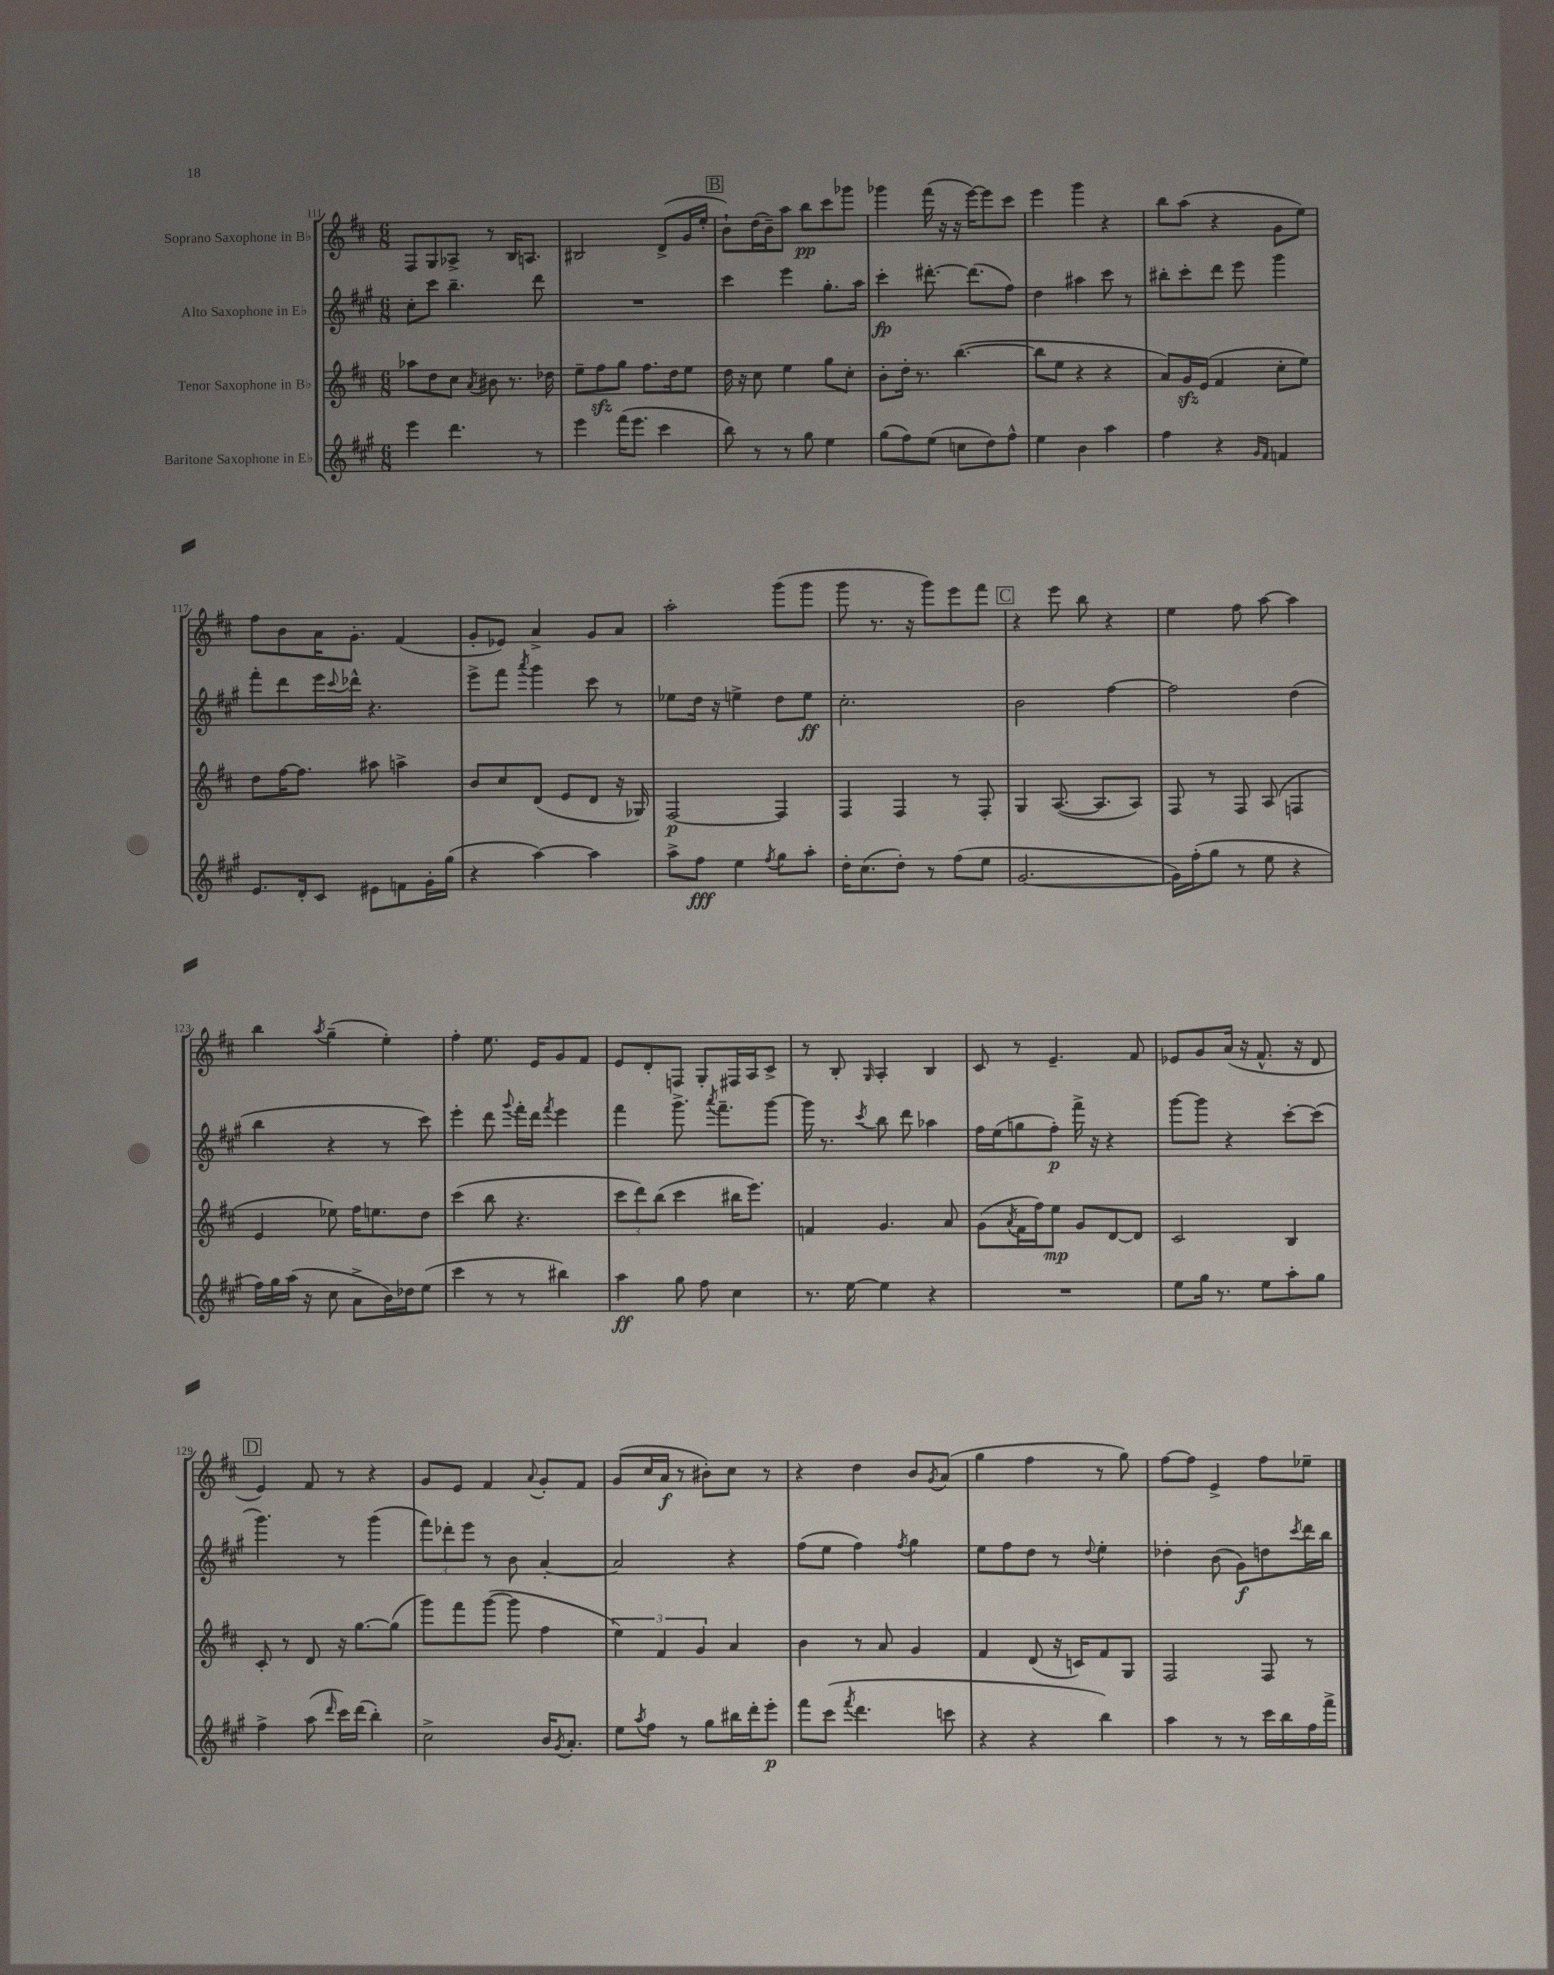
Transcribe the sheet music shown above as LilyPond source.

<<
\new StaffGroup <<
\new Staff = "s0" \with { instrumentName = "Soprano Saxophone in Bb" } {
    \clef treble \key d \major \numericTimeSignature \time 6/8
    fis8 g8 aes8-> r8 b16 a8. |
    bis2 d'8->( g'16 e''16-. |
    \mark \markup { \box "B" } b'8-!) d''16( b'16--) a''8 b''8\pp cis'''8 ges'''8 |
    ges'''4 fis'''16( r16 r16 e'''16~) e'''8 cis'''8 |
    e'''4 g'''4 r4 |
    b''8 a''8( r4 g'8 e''8) |
    fis''8 b'8 a'16 g'8.-. fis'4( |
    g'8-. ees'8) a'4-> g'8 a'8 |
    a''2-. g'''8( g'''8 |
    g'''8 r8. r16 g'''8) e'''8 fis'''8 |
    \mark \markup { \box "C" } r4 e'''8 b''8 r4 |
    e''4 fis''8 a''8~ a''4 |
    b''4 \acciaccatura { a''8 } g''4--( e''4-.) |
    fis''4-. e''8. e'16 g'8 fis'8 |
    e'8 d'8-. f8 g8-. fis16 a16 cis'8-> |
    r8 b8-. \grace { g16 } a4-. b4 |
    cis'8 r8 e'4.-- fis'8 |
    ees'8 g'8 a'16( r16 fis'8.-^ r16 d'8 |
    \mark \markup { \box "D" } e'4) fis'8 r8 r4 |
    g'8 e'8 fis'4 \appoggiatura { a'8 } g'8-. fis'8 |
    g'8( cis''16 a'16\f r8 bis'8-.) cis''8 r8 |
    r4 d''4 b'8 \acciaccatura { g'8 } a'8( |
    g''4 fis''4 r8 g''8) |
    fis''8~ fis''8 e'4-> fis''8 ees''8-- \bar "|." |
}
\new Staff = "s1" \with { instrumentName = "Alto Saxophone in Eb" } {
    \clef treble \key a \major \numericTimeSignature \time 6/8
    cis''8-. cis'''8 b''4.-- d'''8 |
    R2. |
    \mark \markup { \box "B" } cis'''4 e'''4 gis''8.-. a''16 |
    cis'''4-.\fp dis'''8.~-. dis'''8.( fis''8) |
    d''4 ais''4 cis'''8 r8 |
    bis''8-. cis'''8-. d'''8 e'''8 gis'''4 |
    fis'''8-. d'''8 e'''16 \appoggiatura { cis'''8 } des'''16-^ r4. |
    e'''8-> fis'''8 \acciaccatura { a'''8 } gis'''4 cis'''8 r8 |
    ees''8 d''16 r16 e''4-> d''8 e''8\ff |
    cis''2.-. |
    \mark \markup { \box "C" } b'2 fis''4~ |
    fis''2 d''4( |
    b''4 r4 r8 cis'''8) |
    e'''4-. d'''8 \appoggiatura { gis'''8 } fis'''16-. d'''16 \acciaccatura { fis'''8 } e'''4 |
    fis'''4 gis'''8.-> \acciaccatura { a'''8 } fis'''8.-- gis'''8~ |
    gis'''16 r8. \acciaccatura { cis'''8 } b''8 d'''8 aes''4 |
    fis''16 e''16( g''8 fis''8-.\p) fis'''16-> r16 r4 |
    gis'''8~ gis'''8 r4 cis'''8~-. cis'''8( |
    \mark \markup { \box "D" } gis'''4.) r8 gis'''4( |
    \tuplet 3/2 { fis'''8) des'''8-. e'''8 } r8 b'8 a'4~-. |
    a'2 r4 |
    fis''8( e''8 fis''4) \acciaccatura { fis''8 } gis''4 |
    e''8 fis''8 d''8 r8 \appoggiatura { d''8 } e''4-. |
    des''4-. b'8( gis'8\f) d''8 \acciaccatura { cis'''8 } d'''16 b''16 \bar "|." |
}
\new Staff = "s2" \with { instrumentName = "Tenor Saxophone in Bb" } {
    \clef treble \key d \major \numericTimeSignature \time 6/8
    aes''8 d''8 cis''8 \acciaccatura { a'8 } bis'8 r8. des''16 |
    e''8-- fis''8\sfz g''8 fis''8. d''16 e''8 |
    \mark \markup { \box "B" } d''16 r16 cis''8 e''4 g''8 cis''8-. |
    b'8-. d''16-. r8. b''4.~( |
    b''8 e''8 r4 r4 |
    a'8) g'16\sfz e'16( fis'4 cis''8-. e''8) |
    d''8 fis''16~ fis''8. ais''8 a''4-> |
    b'8 cis''8 d'8( e'8 d'8 r16 ges16) |
    fis2~\p fis4 |
    fis4 fis4 r8 fis8-. |
    \mark \markup { \box "C" } g4 a8.~( a8. a8) |
    fis8 r8 fis8 a8( f4 |
    e'4 ees''8) fis''16 e''8. d''8 |
    cis'''4( b''8 r4. |
    \tuplet 3/2 { cis'''8 d'''8) b''8( } cis'''4 bis''16 e'''8.) |
    f'4 g'4. a'8 |
    g'8( \acciaccatura { a'8 } fis'16 fis''16) e''8\mp g'8 d'8~ d'8 |
    cis'2 b4 |
    \mark \markup { \box "D" } cis'8-. r8 d'8 r16 g''8.~ g''8( |
    g'''8) fis'''8 g'''8~( g'''8 fis''4 |
    \tuplet 3/2 { e''4) fis'4 g'4 } a'4 |
    b'4 r8 a'8 g'4 |
    fis'4 d'8( r16 c'16) fis'8 g8 |
    fis2 fis8 r8 \bar "|." |
}
\new Staff = "s3" \with { instrumentName = "Baritone Saxophone in Eb" } {
    \clef treble \key a \major \numericTimeSignature \time 6/8
    e'''4 d'''4. r8 |
    e'''4 fis'''16( e'''8. cis'''4 |
    \mark \markup { \box "B" } b''8) r8 r8 gis''8 e''4 |
    gis''8( fis''8) e''8( c''8 d''8) fis''8-^ |
    e''4 b'4 a''4 |
    fis''4 r4 \grace { gis'16 fis'16 } f'4 |
    e'8. d'16-. cis'8 eis'8 f'8 gis'16-. gis''16( |
    r4 a''4~) a''4 |
    a''8-> fis''8\fff e''4 \acciaccatura { fis''8 } gis''8 a''8-. |
    d''16-. cis''8.( d''8-.) r8 fis''8( e''8 |
    \mark \markup { \box "C" } gis'2.~ |
    gis'16) fis''16-.( gis''8 r8 e''8 r4 |
    fis''16) gis''16 a''16( r16 cis''8 a'8-> b'16) des''16 e''8( |
    cis'''4 r8 r8 bis''4) |
    a''4\ff gis''8 fis''8 cis''4 |
    r8. e''16~ e''4 r4 |
    R2. |
    e''8 gis''16 r8. e''8 a''8-. gis''8 |
    \mark \markup { \box "D" } fis''4-> a''8( \grace { d'''16 } cis'''16) d'''16( b''4-.) |
    cis''2-> b'16 \acciaccatura { gis'8 } a'8.-. |
    e''8 \acciaccatura { a''8 } fis''8 r8 gis''8 bis''16 d'''16-. e'''8-.\p |
    fis'''8 cis'''8( \acciaccatura { fis'''8 } d'''4. c'''8 |
    r4 r4 b''4) |
    a''4 r8 r8 cis'''16 b''16 fis''16 fis'''16-> \bar "|." |
}
>>
>>
\layout { \context { \Score currentBarNumber = #111 } }
